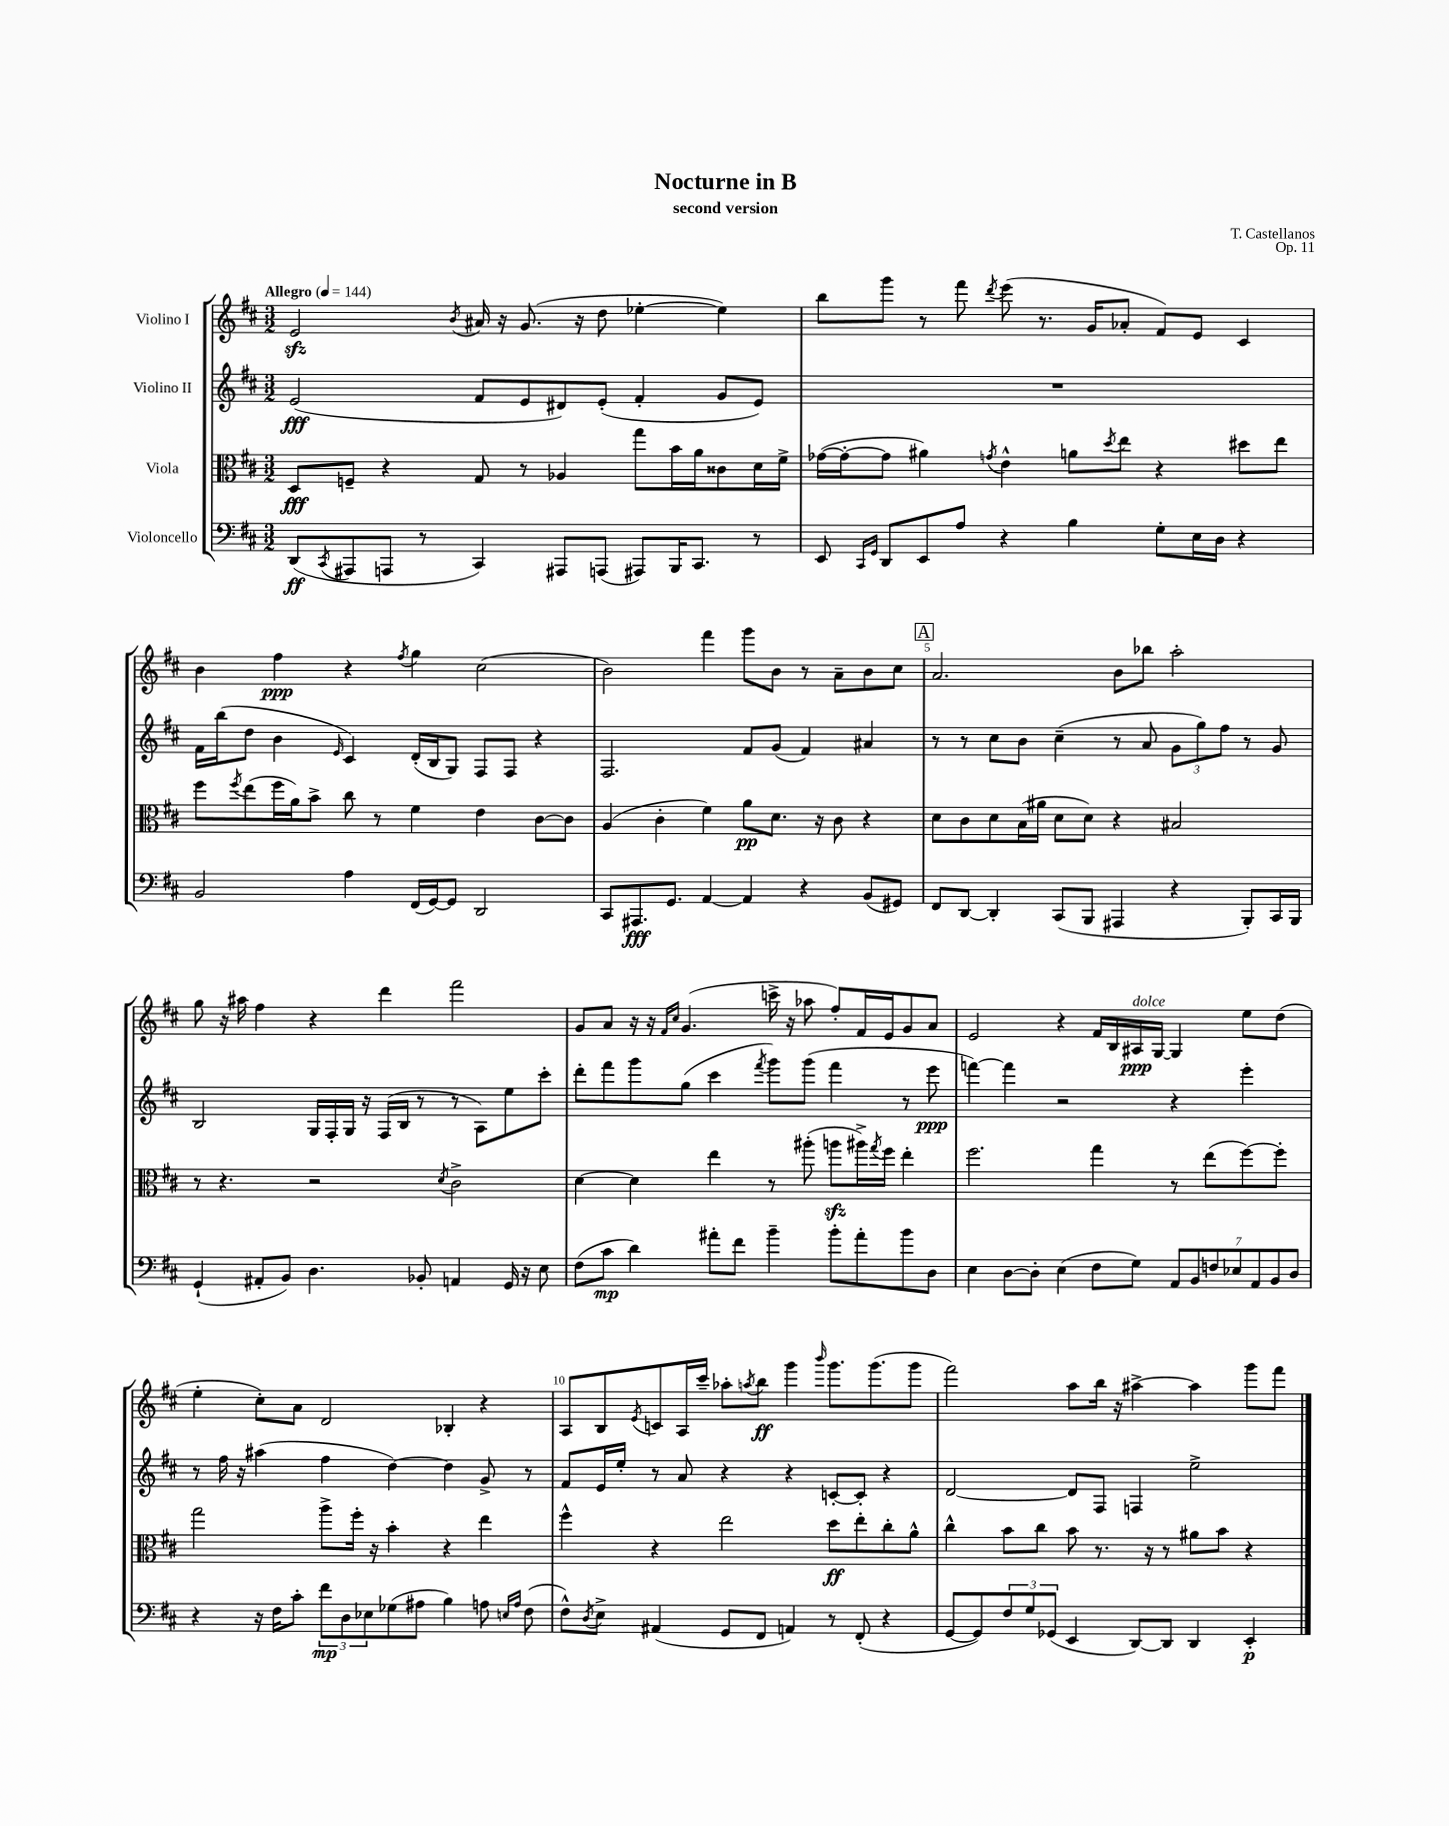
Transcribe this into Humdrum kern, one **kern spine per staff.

**kern	**kern	**kern	**kern
*staff4	*staff3	*staff2	*staff1
*clefF4	*clefC3	*clefG2	*clefG2
*k[f#c#]	*k[f#c#]	*k[f#c#]	*k[f#c#]
*M3/2	*M3/2	*M3/2	*M3/2
*MM144	*MM144	*MM144	*MM144
(8DD/L	8D/L	(2e/	2e/
8qCC#/	.	.	.
8AAA#/	8F~/J	.	.
8AAA/J	4r	.	.
8r	.	.	.
.	.	.	8qb/
4CC#/)	8G/	8f#/L	16a#/
.	.	.	16r
.	8r	8e/	(8.g/
8AAA#/L	4A-/	8d#/)	.
.	.	.	16r
(8AAA/J	.	(8e'/J	8dd\
8AAA#/L)	8gg\L	4f#'/	[4ee-'\
16BBB/K	16b\L	.	.
8.CC#/J	16a\J	.	.
.	8c##\	8g/L	4ee-\])
8r	16d\L	8e/J)	.
.	16f#^\JJ	.	.
=	=	=	=
8EE/	([16g-\LL	1.r	8bb\L
.	16g-'\_J	.	.
16qqCC#/LL	.	.	.
16qqGG/JJ	.	.	.
8DD/L	8g-\]J	.	8ggg\J
8EE/	4a#\)	.	8r
8A/J	.	.	8fff#\
.	8qg/	.	8qddd/
4r	4e^^\	.	(8eee\
.	.	.	8.r
4B\	8a\L	.	.
.	.	.	16g/LK
.	8qdd/	.	.
.	8ee\J	.	8a-'/J
8G'\L	4r	.	8f#/L)
16E\L	.	.	8e/J
16D\JJ	.	.	.
4r	8dd#\L	.	4c#/
.	8ee\J	.	.
=	=	=	=
2BB/	8ff#\L	16f#\LL	4b\
.	.	(16bb\J	.
.	8qff#/	.	.
.	(8ee\	8dd\J	.
.	16ff#\L	4b\	4ff#\
.	16a\J)	.	.
.	8b^\J	.	.
.	.	16qqe/	.
4A\	8cc#\	4c#/)	4r
.	8r	.	.
.	.	.	8qff#/
(16FF#/LL	4f#\	(16d'/LL	4gg\
[16GG/J)	.	16B/J	.
8GG/]J	.	8G/J)	.
2DD/	4e\	8F#/L	(2cc#\
.	.	8F#/J	.
.	[8c#\L	4r	.
.	8c#\]J	.	.
=	=	=	=
8CC#/L	(4A/	2.F#/	2b\)
8.AAA#/	.	.	.
.	4c#'\	.	.
8.GG/J	.	.	.
[4AA/	4f#\)	.	4fff#\
4AA/]	8a\L	8f#/L	8ggg\L
.	8.d\J	(8g/J	8b\J
4r	.	4f#/)	8r
.	16r	.	.
.	8c#\	.	8a~\L
(8BB/L	4r	4a#/	8b\
8GG#/J)	.	.	8cc#\J
=	=	=	=
8FF#/L	8d\L	8r	2.a/
[8DD/J	8c#\	8r	.
4DD'/]	8d\	8cc#\L	.
.	(16B\L	8b\J	.
.	16a#\JJ	.	.
(8CC#/L	8d\L	(4cc#~\	.
8BBB/J	8d\J)	.	.
4AAA#/	4r	8r	8b\L
.	.	8a/	8bb-\J
4r	2B#/	12g\L	2aa'\
.	.	12gg\)	.
.	.	12ff#\J	.
8BBB'/L)	.	8r	.
16CC#/L	.	8g/	.
16BBB/JJ	.	.	.
=	=	=	=
(4GG`/	8r	2B/	8gg\
.	4.r	.	16r
.	.	.	16aa#\
8AA#'/L	.	.	4ff#\
8BB/J)	.	.	.
4.D\	2r	16G/LL	4r
.	.	16F#'/	.
.	.	16G/JJ	.
.	.	16r	.
.	.	(16F#/LL	4ddd\
.	.	16B/JJ	.
8BB-'/	.	8r	.
.	8qd/	.	.
4AA/	2c#^\	8r	2fff#\
.	.	8A\L)	.
16GG/	.	8ee\	.
16r	.	.	.
8E\	.	8ccc#'\J	.
=	=	=	=
(8F#\L	[4d\	8ddd'\L	8g/L
8c#\J	.	8fff#\	8a/J
4d\)	4d\]	8ggg\	16r
.	.	.	16r
.	.	.	16qqf#/LL
.	.	.	16qqcc#/JJ
.	.	(8gg\J	(4.g/
8a#'\L	4ee\	4ccc#\	.
8f#\J	.	.	.
.	.	8qfff#/	.
4b~\	8r	8ggg\L)	16ccc^\
.	.	.	16r
.	(8aa#'\	(8ggg\J	8aa-\
8b'\L	8aa\L	4fff#\	8ff#'/L)
8a#'\	16aa#^\L)	.	16f#/L
.	8qgg/	.	.
.	16ff#\JJ	.	16e/J
8b\	4ee'\	8r	8g/
8D\J	.	8eee\	8a/J
=	=	=	=
4E\	2.ff#\	[4fff\)	2e/
[8D\L	.	4fff\]	.
8D'\]J	.	.	.
(4E\	.	2r	4r
8F#\L	4gg\	.	16f#/LL
.	.	.	16B/
8G\J)	.	.	16A#/
.	.	.	[16G/JJ
14AA/L	8r	4r	4G/]
14BB/	.	.	.
.	(8ee\L	.	.
14F/	.	.	.
14E-/	.	.	.
.	[8ff#\)	4eee'\	8ee\L
14AA/	.	.	.
14BB/	.	.	.
.	8ff#'\]J	.	(8dd\J
14D/J	.	.	.
=	=	=	=
4r	2gg\	8r	4ee'\
.	.	16ff#\	.
.	.	16r	.
16r	.	(4aa#\	8cc#'\L)
16F#\LK	.	.	.
8c#'\J	.	.	8a\J
12f#\L	8aa^\L	4ff#\	2d/
12D\	.	.	.
.	16ff#'\Jk	.	.
12E-\	.	.	.
.	16r	.	.
(8G-\	4b'\	[4dd\)	.
8A#\J	.	.	.
4B\)	4r	4dd\]	4B-'/
8A\	4ee\	8g^/	4r
16qqE/LL	.	.	.
16qqA/JJ	.	.	.
(8F#\	.	8r	.
=	=	=	=
8F#^^\L)	4ff#^^\	8f#/L	8A/L
8qD/	.	.	.
8E^\J	.	16e/L	8B/
.	.	16ee'/JJ	.
.	.	.	8qe/
(4AA#/	4r	8r	8c/
.	.	8a/	16A/L
.	.	.	16ccc#~/JJ
8GG/L	2ee\	4r	8aa-'\L
.	.	.	8qaa/
8FF#/J	.	.	8bb\J
4AA/)	.	4r	4ggg\
.	.	.	16qqbbb/
8r	8dd\L	[8c'/L	8.ggg\L
(8FF#'/	8ee'\	8c'/]J	.
.	.	.	(8.ggg\
4r	8cc#'\	4r	.
.	8a^^\J	.	8ggg\J
=	=	=	=
[8GG/L	4cc#^^\	[2d/	2fff#\)
8GG/])	.	.	.
12F#/	8b\L	.	.
12G/	.	.	.
.	8cc#\J	.	.
(12GG-/J	.	.	.
4EE/	8b\	8d/]L	8aa\L
.	8.r	8F#/J	16bb\Jk
.	.	.	16r
[8DD/L)	.	4F/	[4aa#^\
.	16r	.	.
8DD/]J	8r	.	.
4DD/	8a#\L	2ee^\	4aa#\]
.	8b\J	.	.
4EE'/	4r	.	8ggg\L
.	.	.	8fff#\J
==	==	==	==
*-	*-	*-	*-
